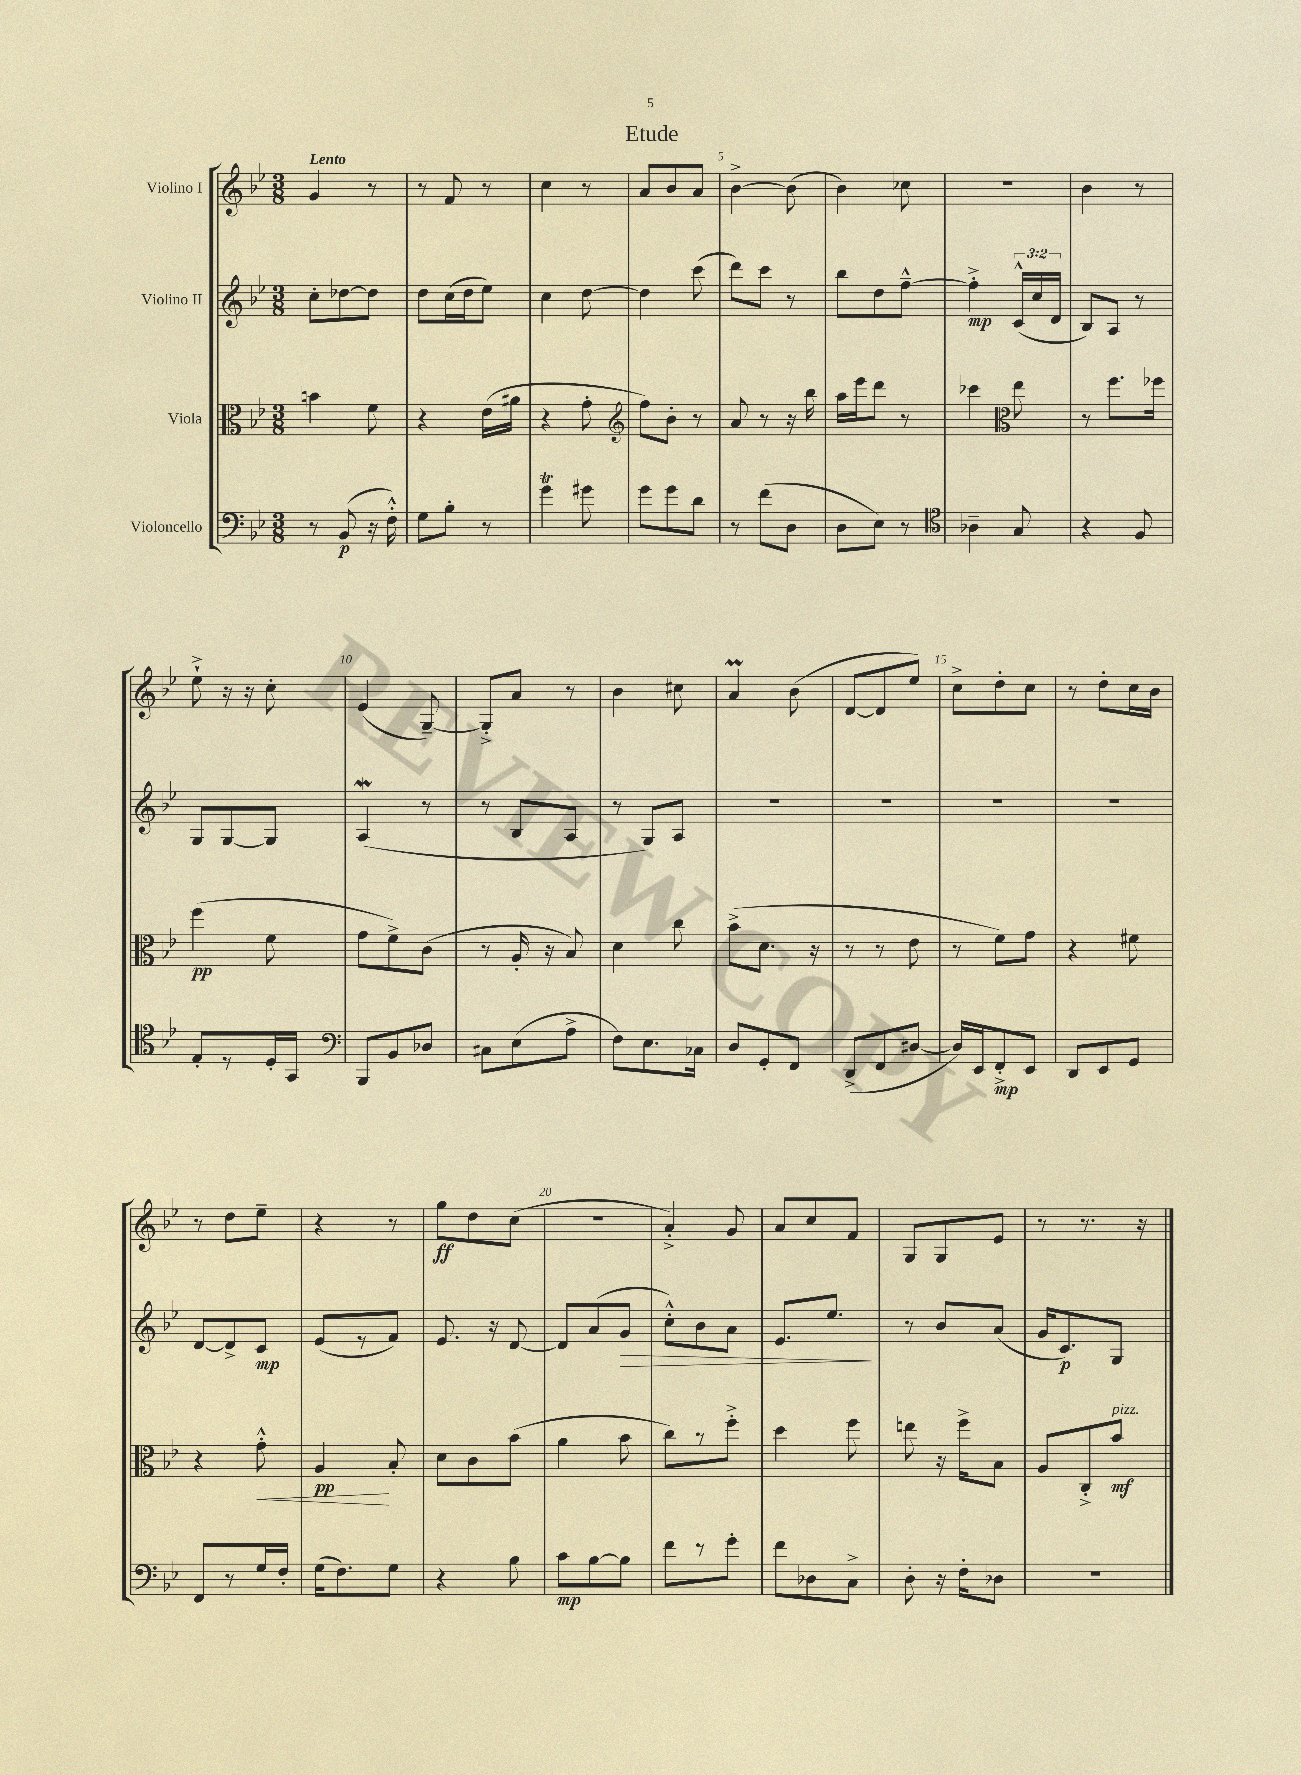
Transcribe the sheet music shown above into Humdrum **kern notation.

**kern	**dynam	**kern	**dynam	**kern	**dynam	**kern	**dynam
*part4	*part4	*part3	*part3	*part2	*part2	*part1	*part1
*staff4	*staff4	*staff3	*staff3	*staff2	*staff2	*staff1	*staff1
*I"Violoncello	*	*I"Viola	*	*I"Violino II	*	*I"Violino I	*
*clefF4	*	*clefC3	*	*clefG2	*	*clefG2	*
*k[b-e-]	*	*k[b-e-]	*	*k[b-e-]	*	*k[b-e-]	*
*M3/8	*	*M3/8	*	*M3/8	*	*M3/8	*
=1	=1	=1	=1	=1	=1	=1	=1
!	!	!	!	!	!	!LO:TX:a:B:t=Lento	!
8r	.	4bn\	.	8cc'\L	.	4g/	.
(8BB-/	p	.	.	[8dd-X\	.	.	.
16r	.	8f\	.	8dd-\J]	.	8r	.
16F'^^\)	.	.	.	.	.	.	.
=2	=2	=2	=2	=2	=2	=2	=2
8G\L	.	4r	.	8dd\L	.	8r	.
8B-'\J	.	.	.	(16cc\L	.	8f/	.
.	.	.	.	16dd\J	.	.	.
8r	.	(16e-\LL	.	8ee-\J)	.	8r	.
.	.	16a#X\JJ	.	.	.	.	.
=3	=3	=3	=3	=3	=3	=3	=3
4gT\	.	4r	.	4cc\	.	4cc\	.
8g#X\	.	8g'\	.	[8dd\	.	8r	.
=4	=4	=4	=4	=4	=4	=4	=4
*	*	*clefG2	*	*	*	*	*
8g\L	.	8ff\L)	.	4dd\]	.	8a/L	.
8g\	.	8b-'\J	.	.	.	8b-/	.
8d\J	.	8r	.	(8ccc\	.	8a/J	.
=5	=5	=5	=5	=5	=5	=5	=5
8r	.	8a/	.	8ddd\L)	.	[4b-^\	.
(8f\L	.	8r	.	8ccc\J	.	.	.
8D\J	.	16r	.	8r	.	(8b-\]	.
.	.	16bb-\	.	.	.	.	.
=6	=6	=6	=6	=6	=6	=6	=6
8D\L	.	16aa\LL	.	8bb-\L	.	4b-\)	.
.	.	16eee-\J	.	.	.	.	.
8E-\J)	.	8ddd\J	.	8dd\	.	.	.
8r	.	8r	.	[8ff~^^\J	.	8cc-X\	.
=7	=7	=7	=7	=7	=7	=7	=7
*clefC4	*	*	*	*	*	*	*
4A-X~\	.	4ccc-X\	.	4ff'^\]	mp	4.r	.
*	*	*clefC3	*	*	*	*	*
8G/	.	8ee-\	.	(24c^^/LL	.	.	.
.	.	.	.	24cc/	.	.	.
.	.	.	.	24d/JJ	.	.	.
=8	=8	=8	=8	=8	=8	=8	=8
4r	.	8r	.	8B-/L)	.	4b-\	.
.	.	8.ff\L	.	8A/J	.	.	.
8F/	.	.	.	8r	.	8r	.
.	.	16ff-X\Jk	.	.	.	.	.
!!LO:LB:g=z
=9	=9	=9	=9	=9	=9	=9	=9
8E-'/L	.	(4ff\	pp	8G/L	.	8ee-`^\	.
8r	.	.	.	[8G/	.	16r	.
.	.	.	.	.	.	16r	.
16D'/L	.	8f\	.	8G/J]	.	8cc'\	.
16GG/JJ	.	.	.	.	.	.	.
=10	=10	=10	=10	=10	=10	=10	=10
*clefF4	*	*	*	*	*	*	*
8BBB-/L	.	8g\L	.	(4AW/	.	(4e-/	.
8BB-/	.	8f^\)	.	.	.	.	.
8D-X/J	.	(8c\J	.	8r	.	[8G~/)	.
=11	=11	=11	=11	=11	=11	=11	=11
8C#X\L	.	8r	.	8r	.	8G'^/L]	.
(8E-\	.	16A'/	.	8B-/L	.	8a/J	.
.	.	16r	.	.	.	.	.
8A^\J	.	8B-/)	.	8A/J	.	8r	.
=12	=12	=12	=12	=12	=12	=12	=12
8F\L)	.	4d\	.	8r	.	4b-\	.
8.E-\	.	.	.	8G/L)	.	.	.
.	.	8cc\	.	8A/J	.	8cc#X\	.
16C-X\Jk	.	.	.	.	.	.	.
=13	=13	=13	=13	=13	=13	=13	=13
8D/L	.	(8b-^\L	.	4.r	.	4am/	.
8GG'/	.	8.d\J	.	.	.	.	.
8FF/J	.	.	.	.	.	(8b-\	.
.	.	16r	.	.	.	.	.
=14	=14	=14	=14	=14	=14	=14	=14
(8DD^/L	.	8r	.	4.r	.	[8d/L	.
8FF/	.	8r	.	.	.	8d/]	.
[8D#X/J	.	8e-\	.	.	.	8ee-/J)	.
=15	=15	=15	=15	=15	=15	=15	=15
16D#/LL])	.	8r	.	4.r	.	8cc^\L	.
16EE-/J	.	.	.	.	.	.	.
8FF'^/	mp	8f\L)	.	.	.	8dd'\	.
8EE-/J	.	8g\J	.	.	.	8cc\J	.
=16	=16	=16	=16	=16	=16	=16	=16
8DD/L	.	4r	.	4.r	.	8r	.
8EE-/	.	.	.	.	.	8dd'\L	.
8GG/J	.	8f#X\	.	.	.	16cc\L	.
.	.	.	.	.	.	16b-\JJ	.
!!LO:LB:g=z
=17	=17	=17	=17	=17	=17	=17	=17
8FF/L	.	4r	.	[8d/L	.	8r	.
8r	.	.	.	8d^/]	.	8dd\L	.
!	!	!	!LO:HP:b	!	!	!	!
16G/L	.	8g'^^\	<	8c/J	mp	8ee-~\J	.
16F'/JJ	.	.	.	.	.	.	.
=18	=18	=18	=18	=18	=18	=18	=18
(16G\KL	.	4A/	pp	(8e-/L	.	4r	.
8.F\)	.	.	.	.	.	.	.
.	.	.	.	8r	.	.	.
8G\J	.	8B-'/	[	8f/J)	.	8r	.
=19	=19	=19	=19	=19	=19	=19	=19
4r	.	8d\L	.	8.e-/	.	8gg\L	ff
.	.	8c\	.	.	.	8dd\	.
.	.	.	.	16r	.	.	.
8B-\	.	(8b-\J	.	[8d/	.	(8cc\J	.
=20	=20	=20	=20	=20	=20	=20	=20
8c\L	mp	4a\	.	8d/L]	.	4.r	.
[8B-\	.	.	.	(8a/	.	.	.
!	!	!	!	!	!LO:HP:b	!	!
8B-\J]	.	8b-\	.	8g/J	>	.	.
=21	=21	=21	=21	=21	=21	=21	=21
8f\L	.	8cc\L)	.	8cc'^^\L)	.	4a'^/)	.
8r	.	8r	.	8b-\	.	.	.
8g'\J	.	8ff'^\J	.	8a\J	.	8g/	.
=22	=22	=22	=22	=22	=22	=22	=22
8f\L	.	4dd\	.	8.e-/L	.	8a/L	.
8D-X\	.	.	.	.	.	8cc/	.
.	.	.	.	8.ee-/J	.	.	.
8C^\J	.	8ff\	.	.	.	8f/J	.
.	.	.	.	.	]	.	.
=23	=23	=23	=23	=23	=23	=23	=23
8D'\	.	8een\	.	8r	.	8G/L	.
16r	.	16r	.	8b-/L	.	8G/	.
16F'\KL	.	16ff^\KL	.	.	.	.	.
8D-X\J	.	8B-\J	.	(8a/J	.	8e-/J	.
=24	=24	=24	=24	=24	=24	=24	=24
4.r	.	8A/L	.	16g/KL	.	8r	.
.	.	.	.	8.c/)	p	.	.
.	.	8C'^/	.	.	.	8.r	.
!	!	!LO:TX:a:i:t=pizz.	!	!	!	!	!
.	.	8b-/J	mf	8G/J	.	.	.
.	.	.	.	.	.	16r	.
==	==	==	==	==	==	==	==
*-	*-	*-	*-	*-	*-	*-	*-
